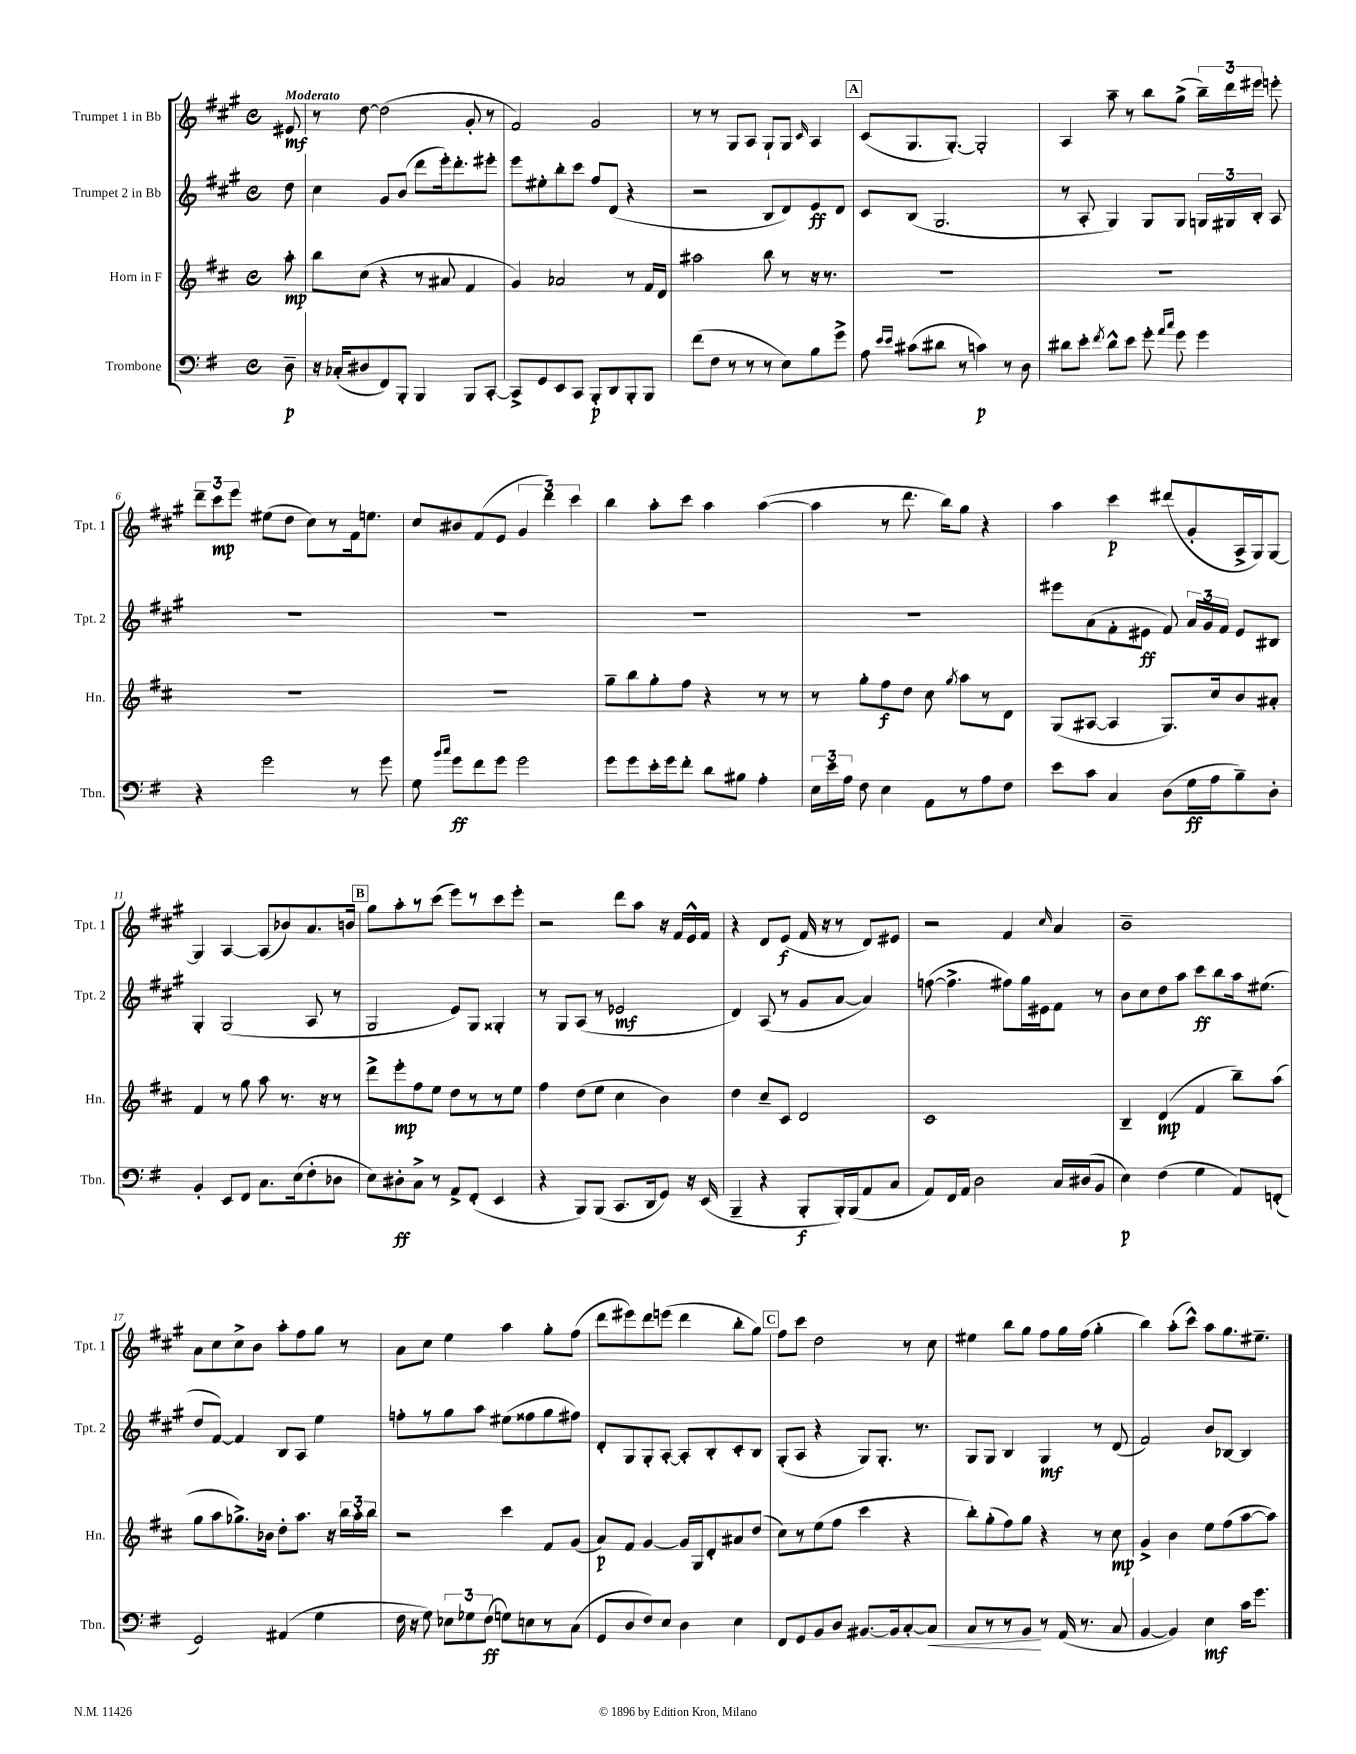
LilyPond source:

<<
\new StaffGroup <<
\new Staff = "s0" \with { instrumentName = "Trumpet 1 in Bb" shortInstrumentName = "Tpt. 1" } {
    \clef treble \key a \major \defaultTimeSignature \time 4/4 \partial 8 \tempo "Moderato"
    \autoBeamOff eis'8\mf |
    r8 d''8~ d''2( gis'8-. r8 |
    fis'2) gis'2 |
    r8 r8 gis8[ a8] gis8[-! gis8] \grace { cis'16 } a4 |
    \mark \markup { \box "A" } cis'8[( gis8. gis8.]~-.) gis2-. |
    a4 a''8-- r8 b''8[ gis''8]->( \tuplet 3/2 { b''16[--) d'''16 eis'''16] } e'''8-. |
    \tuplet 3/2 { d'''8[-- cis'''8\mp e'''8] } eis''8[( d''8] cis''8[) r8 fis'16 e''8.] |
    cis''8[ bis'8 fis'8( e'8] \tuplet 3/2 { gis'4 d'''4) cis'''4 } |
    b''4 a''8[-. cis'''8] a''4 a''4~( |
    a''4 r8 d'''8. b''16[) gis''8] r4 |
    a''4 cis'''4\p dis'''8[( gis'8-. a16-> gis16) gis8]~ |
    gis4 a4~ a8[( bes'8) a'8. b'16] |
    \mark \markup { \box "B" } gis''8[ a''8-. r8 cis'''8]( e'''8[) r8 cis'''8 e'''8]-. |
    r2 d'''8[ a''8] r16 fis'16[ e'16-^ fis'16] |
    r4 d'8[ e'8]\f( fis'16 r16 r8 d'8[) eis'8] |
    r2 fis'4 \grace { cis''16 } a'4 |
    b'1-- |
    a'8[ cis''8 cis''8-> b'8] a''8[-. fis''8 gis''8] r8 |
    a'8[ cis''8] e''4 a''4 gis''8[-. fis''8]( |
    d'''8[ eis'''8) d'''8 e'''8]( d'''4 b''8[-. gis''8]) |
    \mark \markup { \box "C" } fis''8[ cis'''8] d''2 r8 cis''8 |
    eis''4 b''8[ gis''8] fis''8[ gis''16 fis''16]( gis''4-. |
    b''4) a''8[-.( cis'''8]-^) a''8[ gis''8. eis''8.]-- \bar "|." |
}
\new Staff = "s1" \with { instrumentName = "Trumpet 2 in Bb" shortInstrumentName = "Tpt. 2" } {
    \clef treble \key a \major \defaultTimeSignature \time 4/4 \partial 8
    \autoBeamOff d''8 |
    cis''4 gis'8[ b'8]( d'''8[ e'''16-.) d'''8.-. eis'''8]-. |
    e'''8[ eis''8-. b''8-. cis'''8] fis''8[ d'8]( r4 |
    r2 b8[ d'8) e'8\ff d'8] |
    \mark \markup { \box "A" } cis'8[ b8]( gis2. |
    r8 a8-. gis4) gis8[ gis8] \tuplet 3/2 { g16[ gis16 b16]-. } a8 |
    R1 |
    R1 |
    R1 |
    R1 |
    eis'''8[ a'8( fis'8-. eis'8]\ff fis'8) \tuplet 3/2 { a'16[ gis'16 fis'16] } eis'8[ bis8] |
    gis4-. gis2( a8 r8 |
    \mark \markup { \box "B" } gis2 e'8[) gis8] gisis4-. |
    r8 gis8[ a8]( r8 ees'2\mf |
    d'4) a8( r8 gis'8[ a'8]~ a'4) |
    f''8~( f''4.-> fis''8[) gis''16 eis'16 fis'8] r8 |
    b'8[ cis''8 d''8 a''8] cis'''8[\ff b''8 a''16 eis''8.]( |
    d''8[ fis'8]~) fis'4 b8[ a8] e''4 |
    f''8[-. r8 gis''8 a''8] eis''8[( fisis''8 gis''8 fis''8]) |
    d'8[-. gis8 gis8-. a8]~-. a8[-. b8-. cis'8-. b8] |
    \mark \markup { \box "C" } gis8[-.( a8] r4 gis8[) gis8.]-. r8. |
    gis8[ gis8] b4 gis4\mf r8 d'8( |
    fis'2) b'8[ bes8]~ bes4 \bar "|." |
}
\new Staff = "s2" \with { instrumentName = "Horn in F" shortInstrumentName = "Hn." } {
    \clef treble \key d \major \defaultTimeSignature \time 4/4 \partial 8
    \autoBeamOff a''8-.\mp |
    b''8[ cis''8]( r4 r8 ais'8 fis'4 |
    g'4) aes'2 r8 fis'16[ d'16] |
    ais''2 b''8 r8 r16 r8. |
    \mark \markup { \box "A" } R1 |
    R1 |
    R1 |
    R1 |
    g''8[-- b''8 g''8-. fis''8] r4 r8 r8 |
    r8 g''8[-. fis''8\f d''8] cis''8 \acciaccatura { g''8 } a''8[ r8 d'8] |
    g8[( ais8]~ ais4 g8.[) cis''16 b'8 ais'8]-. |
    fis'4 r8 g''8 a''8 r8. r16 r8 |
    \mark \markup { \box "B" } d'''8[-> e'''8-.\mp fis''8 e''8] d''8[ r8 r8 e''8] |
    fis''4 d''8[( e''8] cis''4 b'4) |
    d''4 cis''8[-- cis'8] d'2 |
    cis'1 |
    b4-- d'4\mp( fis'4 b''8[--) a''8]( |
    g''8[ a''8 ges''8.->) bes'16] d''8[-. a''8.] r16 \tuplet 3/2 { b''16[ a''16-. b''16] } |
    r2 cis'''4 fis'8[ g'8]( |
    a'8[\p) fis'8] g'4~ g'16[ g16 d'8-. ais'8 d''8]( |
    \mark \markup { \box "C" } cis''8[) r8 e''8( fis''8] cis'''4 r4 |
    b''8[-.) g''8-.( fis''8) g''8] r4 r8 cis''8\mp |
    g'4-> b'4 e''8[ fis''8( a''8~ a''8]) \bar "|." |
}
\new Staff = "s3" \with { instrumentName = "Trombone" shortInstrumentName = "Tbn." } {
    \clef bass \key g \major \defaultTimeSignature \time 4/4 \partial 8
    \autoBeamOff d8--\p |
    r16 ces16[-.( dis8 fis,8) b,,8]-. b,,4 b,,8[ c,8]~-. |
    c,8[-> g,8 e,8 c,8] b,,8[-.\p d,8 b,,8-. b,,8] |
    fis'8[( fis8] r8 r8 r8 e8[) b8 g'8]-> |
    \mark \markup { \box "A" } a8 \grace { e'16[ e'16] } cis'8[( dis'8] r8 c'4\p) r8 d8 |
    dis'8[ e'8]-. \acciaccatura { fis'8 } dis'8[-^ e'8] g'8-. \grace { a'16[ c''16] } g'8 g'4 |
    r4 g'2 r8 g'8 |
    g8 \grace { b'16[ c''16] } g'8[\ff fis'8 g'8] g'2 |
    g'8[ g'8 e'16-. g'16 fis'8]-. d'8[ bis8] a4-. |
    \tuplet 3/2 { e16[ e'16 a16] } fis8 e4 a,8[ r8 a8 fis8] |
    e'8[ c'8] c4 d8[( g16\ff a16 b8--) d8]-. |
    b,4-. e,8[ fis,8] c8.[ e16( fis8-. des8] |
    \mark \markup { \box "B" } e8[) dis8-.\ff c8]-> r8 a,8[-> fis,8]-.( e,4 |
    r4 b,,8[) b,,8]( c,8.[ d,16 g,8]) r16 e,16( |
    b,,4-- r4 b,,8[-.\f b,,16-.) b,,16( a,8 c8] |
    a,8[) fis,16 a,16] d2 c16[ dis16( b,8] |
    e4\p) fis4( g4 a,8[) f,8]-.( |
    g,2) ais,4( g4 |
    fis16 r16 g8) \tuplet 3/2 { ees8[ ges8 fis8]\ff( } g8[) e8 r8 c8]( |
    g,8[ d8 fis8) e8] d4 e4 |
    \mark \markup { \box "C" } fis,8[ g,8 b,8 d8] bis,8.[~ bis,16 c8~-. c8]\< |
    c8[ r8 r8 b,8]\! r8 a,16( r8. c8 |
    b,4~ b,4) e4\mf c'16[ g'8.] \bar "|." |
}
>>
>>
